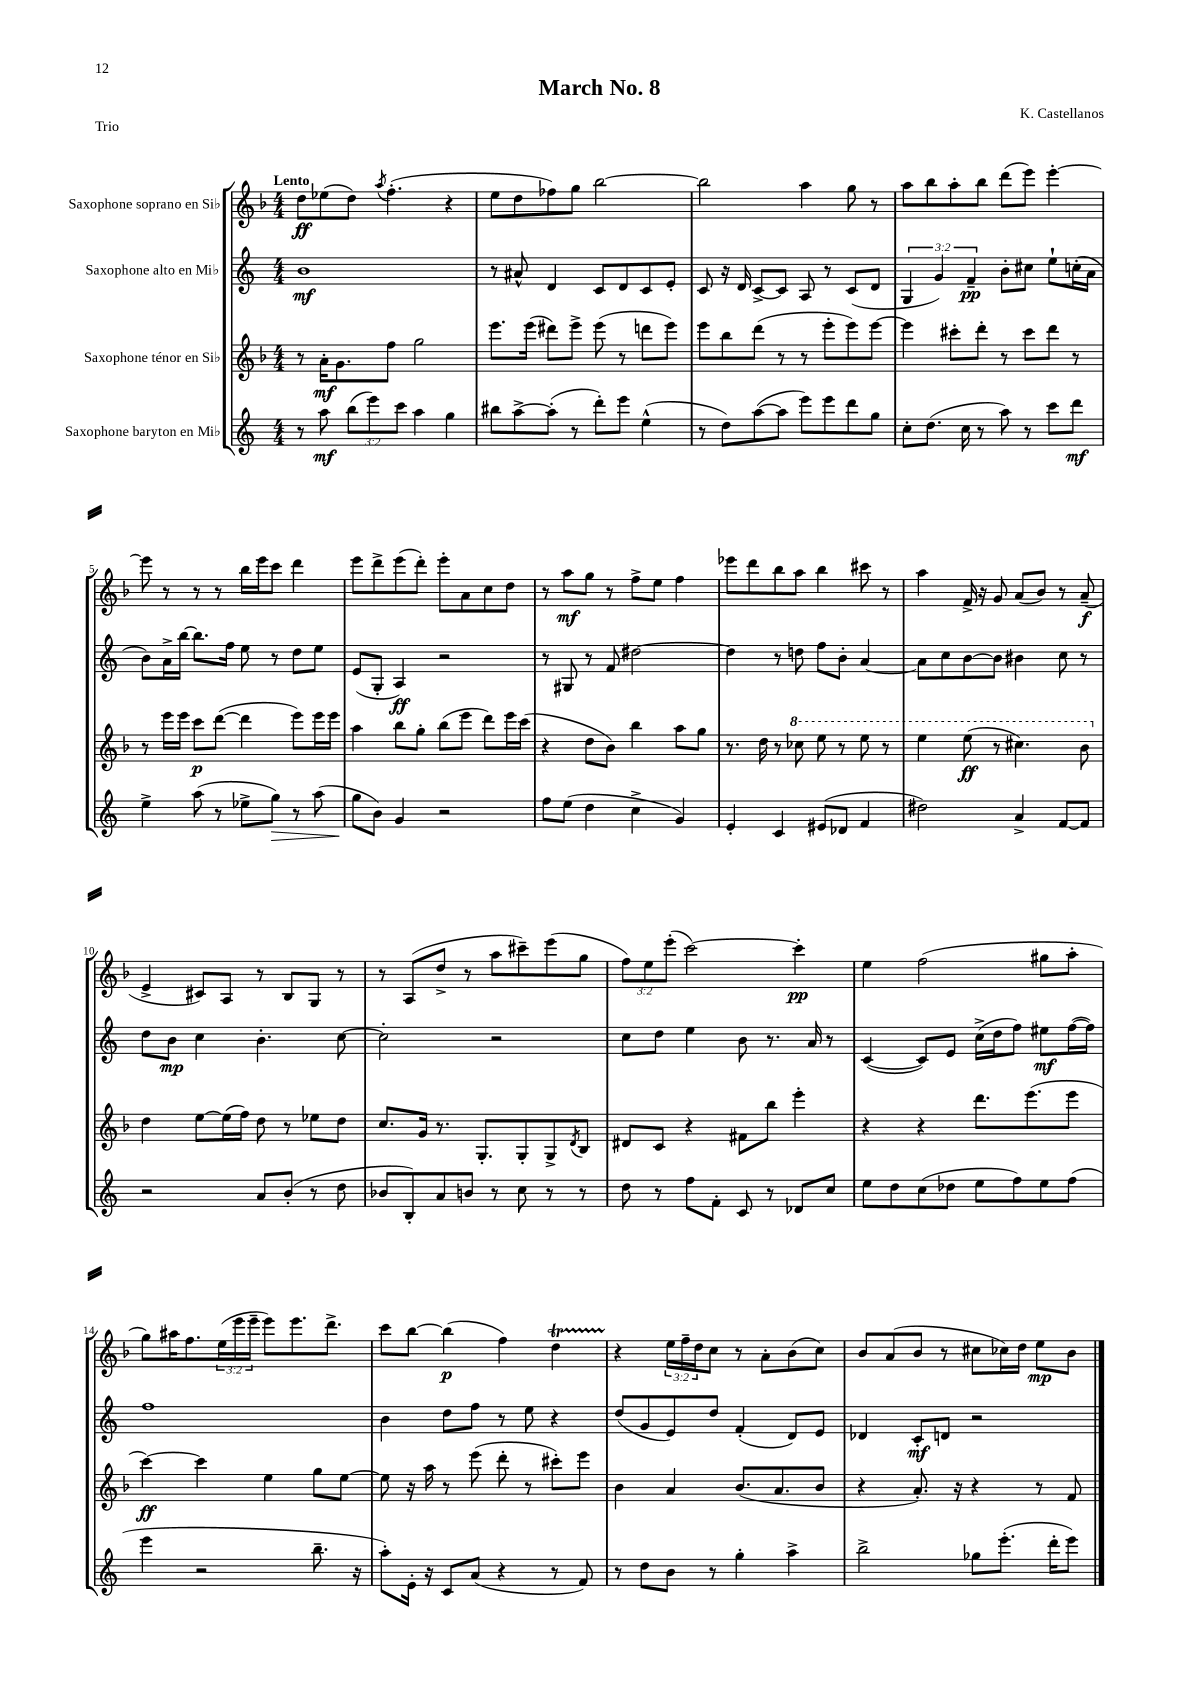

**kern	**kern	**kern	**kern
*staff4	*staff3	*staff2	*staff1
*clefG2	*clefG2	*clefG2	*clefG2
*k[]	*k[b-]	*k[]	*k[b-]
*M4/4	*M4/4	*M4/4	*M4/4
8r	8r	1b	8dd
8aa	16a'	.	(8ee-
.	8.g	.	.
(12bb	.	.	8dd)
12eee)	.	.	.
.	.	.	8qaa
.	8ff	.	(4.ff'
12ccc	.	.	.
4aa	2gg	.	.
4gg	.	.	4r
=	=	=	=
8bb#	8.eee	8r	8ee
[8aa^	.	8a#^^	8dd
.	(16eee	.	.
(8aa']	8ddd#)	4d	8ff-)
8r	8eee^	.	8gg
8ddd')	(8eee	8c	[2bb-
8eee	8r	8d	.
(4ee^^	8ddd	8c	.
.	8eee)	8e'	.
=	=	=	=
8r	8eee	8c	2bb-]
8dd)	8bb-	16r	.
.	.	16d	.
([8aa	(8ddd	[8c^	.
8aa]	8r	8c]	.
8eee)	8r	8A	4aa
8eee	8eee'	8r	.
8ddd	8eee)	(8c	8gg
8gg	[8eee	8d	8r
=	=	=	=
8cc'	4eee]	6G	8aa
(8.dd	.	.	8bb-
.	.	6g)	.
.	8ccc#'	.	8aa'
16cc	.	.	.
.	.	6f~	.
8r	8ddd'	.	8bb-
8aa)	8r	8b'	(8ddd
8r	8ccc#	8cc#	8eee)
8ccc	8ddd	8ee`	[4eee'
8ddd	8r	(16cc'	.
.	.	16a	.
=	=	=	=
4ee^	8r	8b)	8eee]
.	16eee	16a^	8r
.	16eee	[16bb	.
(8aa	8ccc	8.bb]	8r
8r	([8ddd	.	8r
.	.	16ff	.
8ee-^	4ddd]	8ee	16bb-
.	.	.	16eee
8gg)	.	8r	8ccc
8r	8eee)	8dd	4ddd
(8aa	16eee	8ee	.
.	16eee	.	.
=	=	=	=
8gg	4aa	(8e	8eee
8b)	.	8G'	8ddd^
4g	8bb-	4A)	(8eee
.	8gg'	.	8ddd')
2r	(8bb-	2r	8eee'
.	8eee	.	8a
.	8ddd)	.	8cc
.	16eee	.	8dd
.	(16ccc	.	.
=	=	=	=
8ff	4r	8r	8r
(8ee	.	8G#	8aa
4dd	8dd	8r	8gg
.	8b-)	8f	8r
4cc^	4bb-	[2dd#	8ff^
.	.	.	8ee
4g)	8aa	.	4ff
.	8gg	.	.
=	=	=	=
4e'	8.r	4dd#]	8eee-
.	.	.	8ddd
.	16dd	.	.
4c	8r	8r	8bb-
.	8ccc-	8dd	8aa
(8e#	8eee	8ff	4bb-
8d-	8r	8b'	.
4f	8eee	[4a	8ccc#
.	8r	.	8r
=	=	=	=
2dd#)	4eee	8a]	4aa
.	.	8cc	.
.	(8eee	[8b	16f^
.	.	.	16r
.	8r	8b]	8g
4a^	4.ccc#)	4b#	(8a
.	.	.	8b-)
[8f	.	8cc	8r
8f]	8bb-	8r	(8a~
=	=	=	=
2r	4dd	8dd	4e^
.	.	8b	.
.	[8ee	4cc	8c#)
.	(16ee]	.	8A
.	16ff)	.	.
8a	8dd	4.b'	8r
(8b'	8r	.	8B-
8r	8ee-	.	8G
8dd	8dd	[8cc	8r
=	=	=	=
8b-	8.cc	2cc']	8r
8B')	.	.	(8A
.	16g	.	.
8a	8.r	.	8dd^
8b	.	.	8r
.	8.G'	.	.
8r	.	2r	8aa
8cc	8G'	.	8ccc#~)
8r	8G^	.	(8eee
.	8qd	.	.
8r	8B-	.	8gg
=	=	=	=
8dd	8d#	8cc	12ff)
.	.	.	12ee
8r	8c	8dd	.
.	.	.	(12eee'
8ff	4r	4ee	[2ccc)
8f'	.	.	.
8c	8f#	8b	.
8r	8bb-	8.r	.
8d-	4eee'	.	4ccc']
.	.	16a	.
8cc	.	8r	.
=	=	=	=
8ee	4r	([4c	4ee
8dd	.	.	.
(8cc	4r	8c])	(2ff
8dd-	.	8e	.
8ee	8.ddd	(16cc^	.
.	.	16dd	.
8ff)	.	8ff)	.
.	(8.eee	.	.
8ee	.	8ee#	8gg#
(8ff	8eee	([16ff	8aa'
.	.	16ff])	.
=	=	=	=
4eee	[4ccc)	1ff	8gg)
.	.	.	16aa#
.	.	.	8.ff
2r	4ccc]	.	.
.	.	.	(24ee
.	.	.	24eee
.	.	.	24eee~
.	4ee	.	8eee)
.	.	.	8.eee
8.bb~	8gg	.	.
.	.	.	8.ddd^
.	[8ee	.	.
16r	.	.	.
=	=	=	=
8aa')	8ee]	4b	8ccc
16e'	16r	.	[8bb-
16r	16aa	.	.
8c	8r	8dd	(4bb-]
(8a	(8eee	8ff	.
4r	8ddd'	8r	4ff)
.	8r	8ee	.
8r	8ccc#')	4r	4dd
8f)	8eee	.	.
=	=	=	=
8r	4b-	(8dd	4r
8dd	.	8g	.
8b	4a	8e)	24ee
.	.	.	24ff~
.	.	.	24dd
8r	.	8dd	8cc
4gg'	(8.b-	(4f'	8r
.	.	.	8a'
.	8.a	.	.
4aa^	.	8d)	(8b-
.	8b-	8e	8cc)
=	=	=	=
2bb^	4r	4d-	8b-
.	.	.	(8a
.	8.a')	8c'	8b-
.	.	8d	8r
.	16r	.	.
8gg-	4r	2r	8cc#
(8.eee'	.	.	16cc-)
.	.	.	16dd
.	8r	.	8ee
16ddd'	.	.	.
8eee)	8f	.	8b-
==	==	==	==
*-	*-	*-	*-
